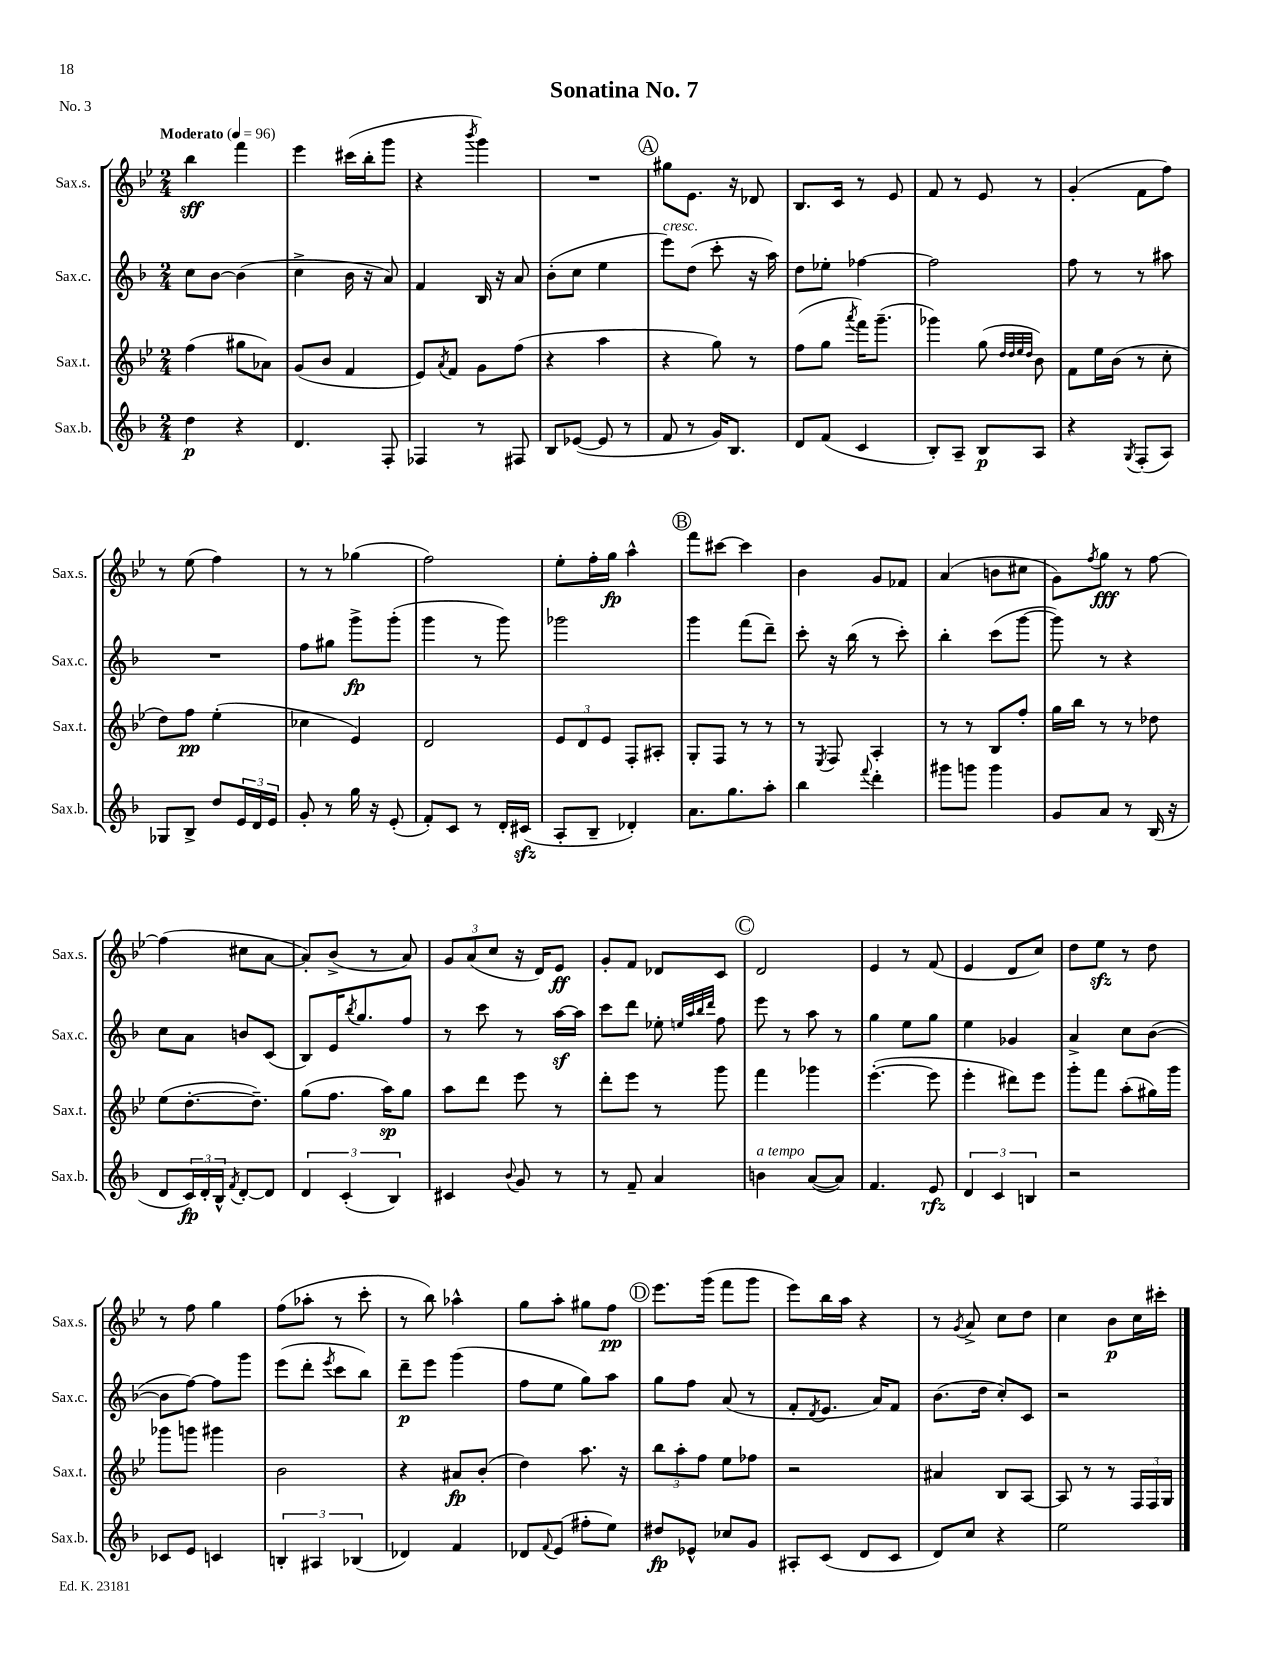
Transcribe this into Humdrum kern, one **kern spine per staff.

**kern	**dynam	**kern	**dynam	**kern	**dynam	**kern	**dynam
*part4	*part4	*part3	*part3	*part2	*part2	*part1	*part1
*staff4	*staff4	*staff3	*staff3	*staff2	*staff2	*staff1	*staff1
*I"Sax.b.	*	*I"Sax.t.	*	*I"Sax.c.	*	*I"Sax.s.	*
*I'Sax.b.	*	*I'Sax.t.	*	*I'Sax.c.	*	*I'Sax.s.	*
*clefG2	*	*clefG2	*	*clefG2	*	*clefG2	*
*k[b-]	*	*k[b-e-]	*	*k[b-]	*	*k[b-e-]	*
*M2/4	*	*M2/4	*	*M2/4	*	*M2/4	*
*MM96	*	*MM96	*	*MM96	*	*MM96	*
=1	=1	=1	=1	=1	=1	=1	=1
!	!	!	!	!	!	!LO:TX:a:B:t=Moderato	!
4dd\	p	(4ff\	.	8cc\L	.	4bb-\	sff
.	.	.	.	[8b-\J	.	.	.
4r	.	8gg#X\L	.	(4b-\]	.	4fff\	.
.	.	8a-X\J)	.	.	.	.	.
=2	=2	=2	=2	=2	=2	=2	=2
4.d/	.	(8g/L	.	4cc^\	.	4eee-\	.
.	.	8b-/J	.	.	.	.	.
.	.	4f/	.	16b-\	.	(16ccc#X\LL	.
.	.	.	.	16r	.	16bb-'\J	.
8F'/	.	.	.	8a/)	.	8ggg\J	.
=3	=3	=3	=3	=3	=3	=3	=3
4F-X/	.	8e-/L)	.	4f/	.	4r	.
.	.	8qa/	.	.	.	.	.
.	.	8f/J	.	.	.	.	.
.	.	.	.	.	.	8qbbb-/	.
8r	.	8g\L	.	16B-/	.	4ggg\)	.
.	.	.	.	16r	.	.	.
8F#X/	.	(8ff\J	.	8a/	.	.	.
=4	=4	=4	=4	=4	=4	=4	=4
8B-/L	.	4r	.	(8b-'\L	.	2r	.
([8e-X/J	.	.	.	8cc\J	.	.	.
8e-/]	.	4aa\	.	4ee\	.	.	.
8r	.	.	.	.	.	.	.
!!LO:REH:place=s1:t=A
=5	=5	=5	=5	=5	=5	=5	=5
!	!	!	!	!LO:TX:a:i:t=cresc.	!	!	!
8f/	.	4r	.	8eee\L)	.	8gg#X\L	.
8r	.	.	.	(8dd\J	.	8.e-\J	.
16g/KL)	.	8gg\)	.	8ccc'\	.	.	.
8.B-/J	.	.	.	.	.	16r	.
.	.	8r	.	16r	.	8d-X/	.
.	.	.	.	16aa\)	.	.	.
=6	=6	=6	=6	=6	=6	=6	=6
8d/L	.	(8ff\L	.	8dd\L	.	8.B-/L	.
(8f/J	.	8gg\J	.	8ee-X'\J	.	.	.
.	.	.	.	.	.	16c/Jk	.
.	.	8qaaa/	.	.	.	.	.
4c/	.	16fff\KL)	.	[4ff-X\	.	8r	.
.	.	(8.ggg~\J	.	.	.	.	.
.	.	.	.	.	.	8e-/	.
=7	=7	=7	=7	=7	=7	=7	=7
8B-'/L)	.	4ggg-X\)	.	2ff-\]	.	8f/	.
8A~/J	.	.	.	.	.	8r	.
8B-/L	p	(8gg\	.	.	.	8e-/	.
.	.	32qqdd/LLL	.	.	.	.	.
.	.	32qqdd/	.	.	.	.	.
.	.	32qqee-/	.	.	.	.	.
.	.	32qqdd/JJJ	.	.	.	.	.
8A/J	.	8b-\)	.	.	.	8r	.
=8	=8	=8	=8	=8	=8	=8	=8
4r	.	8f\L	.	8ff\	.	(4g'/	.
.	.	16ee-\L	.	8r	.	.	.
.	.	(16b-\JJ	.	.	.	.	.
8qG/	.	.	.	.	.	.	.
(8F'/L	.	8r	.	8r	.	8f\L	.
8A/J)	.	8cc'\	.	8aa#X\	.	8ff\J)	.
!!LO:LB:g=z
=9	=9	=9	=9	=9	=9	=9	=9
8G-X/L	.	8dd\L)	.	2r	.	8r	.
8B-^/J	.	8ff\J	pp	.	.	(8ee-\	.
8dd/L	.	(4ee-'\	.	.	.	4ff\)	.
24e/L	.	.	.	.	.	.	.
24d/	.	.	.	.	.	.	.
24e/JJ	.	.	.	.	.	.	.
=10	=10	=10	=10	=10	=10	=10	=10
8g'/	.	4cc-X\	.	8ff\L	.	8r	.
8r	.	.	.	8gg#X\J	.	8r	.
16gg\	.	4e-/)	.	8ggg^\L	fp	(4gg-X\	.
16r	.	.	.	.	.	.	.
(8e'/	.	.	.	(8ggg'\J	.	.	.
=11	=11	=11	=11	=11	=11	=11	=11
8f'/L)	.	2d/	.	4ggg\	.	2ff\)	.
8c/J	.	.	.	.	.	.	.
8r	.	.	.	8r	.	.	.
16d'/LL	.	.	.	8ggg\)	.	.	.
(16c#Xzz/JJ	.	.	.	.	.	.	.
=12	=12	=12	=12	=12	=12	=12	=12
8A'/L	.	12e-/L	.	2ggg-X\	.	8ee-'\L	.
.	.	12d/	.	.	.	.	.
8B-~/J	.	.	.	.	.	16ff'\L	.
.	.	12e-/J	.	.	.	.	.
.	.	.	.	.	.	16gg\JJ	fp
4d-X'/)	.	8F'/L	.	.	.	4aa^^\	.
.	.	8A#X'/J	.	.	.	.	.
!!LO:REH:place=s1:t=B
=13	=13	=13	=13	=13	=13	=13	=13
8.a\L	.	8G'/L	.	4ggg\	.	8fff\L	.
.	.	8F/J	.	.	.	[8ccc#X\J	.
8.gg\	.	.	.	.	.	.	.
.	.	8r	.	(8fff\L	.	4ccc#\]	.
8aa'\J	.	8r	.	8ddd~\J)	.	.	.
=14	=14	=14	=14	=14	=14	=14	=14
4bb-\	.	8r	.	8ccc'\	.	4b-\	.
.	.	8qE-/	.	.	.	.	.
.	.	8F/	.	16r	.	.	.
.	.	.	.	(16bb-\	.	.	.
8qqfff/	.	.	.	.	.	.	.
4ddd'\	.	4A'/	.	8r	.	8g/L	.
.	.	.	.	8ccc'\)	.	8f-X/J	.
=15	=15	=15	=15	=15	=15	=15	=15
8ggg#X\L	.	8r	.	4bb-'\	.	(4a/	.
8gggn\J	.	8r	.	.	.	.	.
4ggg\	.	8B-/L	.	(8ccc\L	.	8bn\L	.
.	.	8ff'/J	.	[8ggg\J	.	8cc#X\J	.
=16	=16	=16	=16	=16	=16	=16	=16
8g/L	.	16gg\LL	.	8ggg\])	.	8g\L)	.
.	.	16bb-\JJ	.	.	.	.	.
.	.	.	.	.	.	8qff/	.
8a/J	.	8r	.	8r	.	8gg\J	fff
8r	.	8r	.	4r	.	8r	.
(16B-/	.	8dd-X\	.	.	.	[8ff\	.
16r	.	.	.	.	.	.	.
!!LO:LB:g=z
=17	=17	=17	=17	=17	=17	=17	=17
8d/L	.	(8ee-\L	.	8cc\L	.	(4ff\]	.
24c/L)	fp	[8.dd'\	.	8a\J	.	.	.
24d'/	.	.	.	.	.	.	.
24B-^^/JJ	.	.	.	.	.	.	.
8qf/	.	.	.	.	.	.	.
[8d'/L	.	.	.	8bn/L	.	8cc#X\L	.
.	.	8.dd~\J])	.	.	.	.	.
8d/J]	.	.	.	(8c/J	.	[8a\J	.
=18	=18	=18	=18	=18	=18	=18	=18
6d/	.	(8gg\L	.	8B-/L)	.	8a'/L])	.
.	.	8.ff\J	.	16e/K	.	(8b-^/J	.
(6c'/	.	.	.	.	.	.	.
.	.	.	.	8qbb-/	.	.	.
.	.	.	.	8.gg/	.	.	.
.	.	.	.	.	.	8r	.
.	.	16aa\KL)	sp	.	.	.	.
6B-/)	.	.	.	.	.	.	.
.	.	8gg\J	.	8ff/J	.	8a/)	.
=19	=19	=19	=19	=19	=19	=19	=19
4c#X/	.	8aa\L	.	8r	.	12g/L	.
.	.	.	.	.	.	(12a/	.
.	.	8ddd\J	.	8ccc\	.	.	.
.	.	.	.	.	.	12cc/J	.
8qqb-/	.	.	.	.	.	.	.
8g/	.	8eee-\	.	8r	.	16r	.
.	.	.	.	.	.	16d/KL)	.
8r	.	8r	.	[16aaz\LL	.	8e-/J	ff
.	.	.	.	16aa\JJ]	.	.	.
=20	=20	=20	=20	=20	=20	=20	=20
8r	.	8ddd'\L	.	8ccc\L	.	8g'/L	.
8f~/	.	8eee-\J	.	8ddd\J	.	8f/J	.
4a/	.	8r	.	8ee-X'\	.	8d-X/L	.
.	.	.	.	32qqeen/LLL	.	.	.
.	.	.	.	32qqaa/	.	.	.
.	.	.	.	32qqbb-/	.	.	.
.	.	.	.	32qqddd/JJJ	.	.	.
.	.	8ggg\	.	8ff\	.	8c/J	.
!!LO:REH:place=s1:t=C
=21	=21	=21	=21	=21	=21	=21	=21
!LO:TX:a:i:t=a tempo	!	!	!	!	!	!	!
4bn\	.	4fff\	.	8eee\	.	2d/	.
.	.	.	.	8r	.	.	.
([8a/L	.	4ggg-X\	.	8aa\	.	.	.
8a/J])	.	.	.	8r	.	.	.
=22	=22	=22	=22	=22	=22	=22	=22
4.f/	.	([4.eee-'\	.	4gg\	.	4e-/	.
.	.	.	.	8ee\L	.	8r	.
8e/	rfz	8eee-\]	.	8gg\J	.	(8f/	.
=23	=23	=23	=23	=23	=23	=23	=23
6d/	.	4eee-'\	.	4ee\	.	4e-/	.
6c/	.	.	.	.	.	.	.
.	.	8ddd#X\L)	.	4g-X/	.	8d/L	.
6Bn/	.	.	.	.	.	.	.
.	.	8eee-\J	.	.	.	8cc/J)	.
=24	=24	=24	=24	=24	=24	=24	=24
2r	.	8ggg'\L	.	4a^/	.	8dd\L	.
.	.	8fff\J	.	.	.	8ee-zz\J	.
.	.	(8aa'\L	.	8cc\L	.	8r	.
.	.	16gg#X\L)	.	([8b-\J	.	8dd\	.
.	.	16ggg\JJ	.	.	.	.	.
!!LO:LB:g=z
=25	=25	=25	=25	=25	=25	=25	=25
8c-X/L	.	8ggg-X\L	.	8b-\L]	.	8r	.
8e/J	.	8gggn\J	.	[8ff\J)	.	8ff\	.
4cn/	.	4ggg#X\	.	8ff\L]	.	4gg\	.
.	.	.	.	8ggg\J	.	.	.
=26	=26	=26	=26	=26	=26	=26	=26
6Bn'/	.	2b-\	.	(8eee\L	.	(8ff\L	.
.	.	.	.	8ddd'\J	.	8aa-X'\J	.
6A#X/	.	.	.	.	.	.	.
.	.	.	.	8qeee/	.	.	.
.	.	.	.	8ccc\L	.	8r	.
(6B-X/	.	.	.	.	.	.	.
.	.	.	.	8bb-\J)	.	8ccc'\	.
=27	=27	=27	=27	=27	=27	=27	=27
4d-X/)	.	4r	.	8ddd~\L	p	8r	.
.	.	.	.	8eee\J	.	8bb-\)	.
4f/	.	8a#X/L	fp	(4ggg\	.	4aa-X^^\	.
.	.	(8b-'/J	.	.	.	.	.
=28	=28	=28	=28	=28	=28	=28	=28
8d-X/L	.	4dd\)	.	8ff\L	.	8gg\L	.
8qqf/	.	.	.	.	.	.	.
(8e/J	.	.	.	8ee\J	.	8aa'\J	.
8ff#X'\L	.	8.aa\	.	8gg\L)	.	8gg#X\L	.
8ee\J)	.	.	.	8aa\J	.	8ff\J	pp
.	.	16r	.	.	.	.	.
!!LO:REH:place=s1:t=D
=29	=29	=29	=29	=29	=29	=29	=29
8dd#X/L	fp	12bb-\L	.	8gg\L	.	8.eee-\L	.
.	.	12aa'\	.	.	.	.	.
8e-X^^/J	.	.	.	8ff\J	.	.	.
.	.	12ff\J	.	.	.	.	.
.	.	.	.	.	.	(16ggg\Jk	.
8cc-X/L	.	8ee-\L	.	(8a/	.	8fff\L	.
8g/J	.	8ff-X\J	.	8r	.	8ggg\J	.
=30	=30	=30	=30	=30	=30	=30	=30
8A#X'/L	.	2r	.	8f'/L	.	8eee-\L)	.
.	.	.	.	8qd/	.	.	.
(8c/J	.	.	.	8.e/J	.	16bb-\L	.
.	.	.	.	.	.	16aa\JJ	.
8d/L	.	.	.	.	.	4r	.
.	.	.	.	16a/KL)	.	.	.
8c/J	.	.	.	8f/J	.	.	.
=31	=31	=31	=31	=31	=31	=31	=31
8d/L)	.	4a#X/	.	(8.b-\L	.	8r	.
.	.	.	.	.	.	8qg/	.
8cc/J	.	.	.	.	.	8a^/	.
.	.	.	.	16dd\Jk	.	.	.
4r	.	8B-/L	.	8cc'/L)	.	8cc\L	.
.	.	[8A/J	.	8c/J	.	8dd\J	.
=32	=32	=32	=32	=32	=32	=32	=32
2ee\	.	8A/]	.	2r	.	4cc\	.
.	.	8r	.	.	.	.	.
.	.	8r	.	.	.	8b-\L	p
.	.	24F/LL	.	.	.	16cc\L	.
.	.	24F/	.	.	.	.	.
.	.	.	.	.	.	16ccc#X'\JJ	.
.	.	24G/JJ	.	.	.	.	.
==	==	==	==	==	==	==	==
*-	*-	*-	*-	*-	*-	*-	*-
